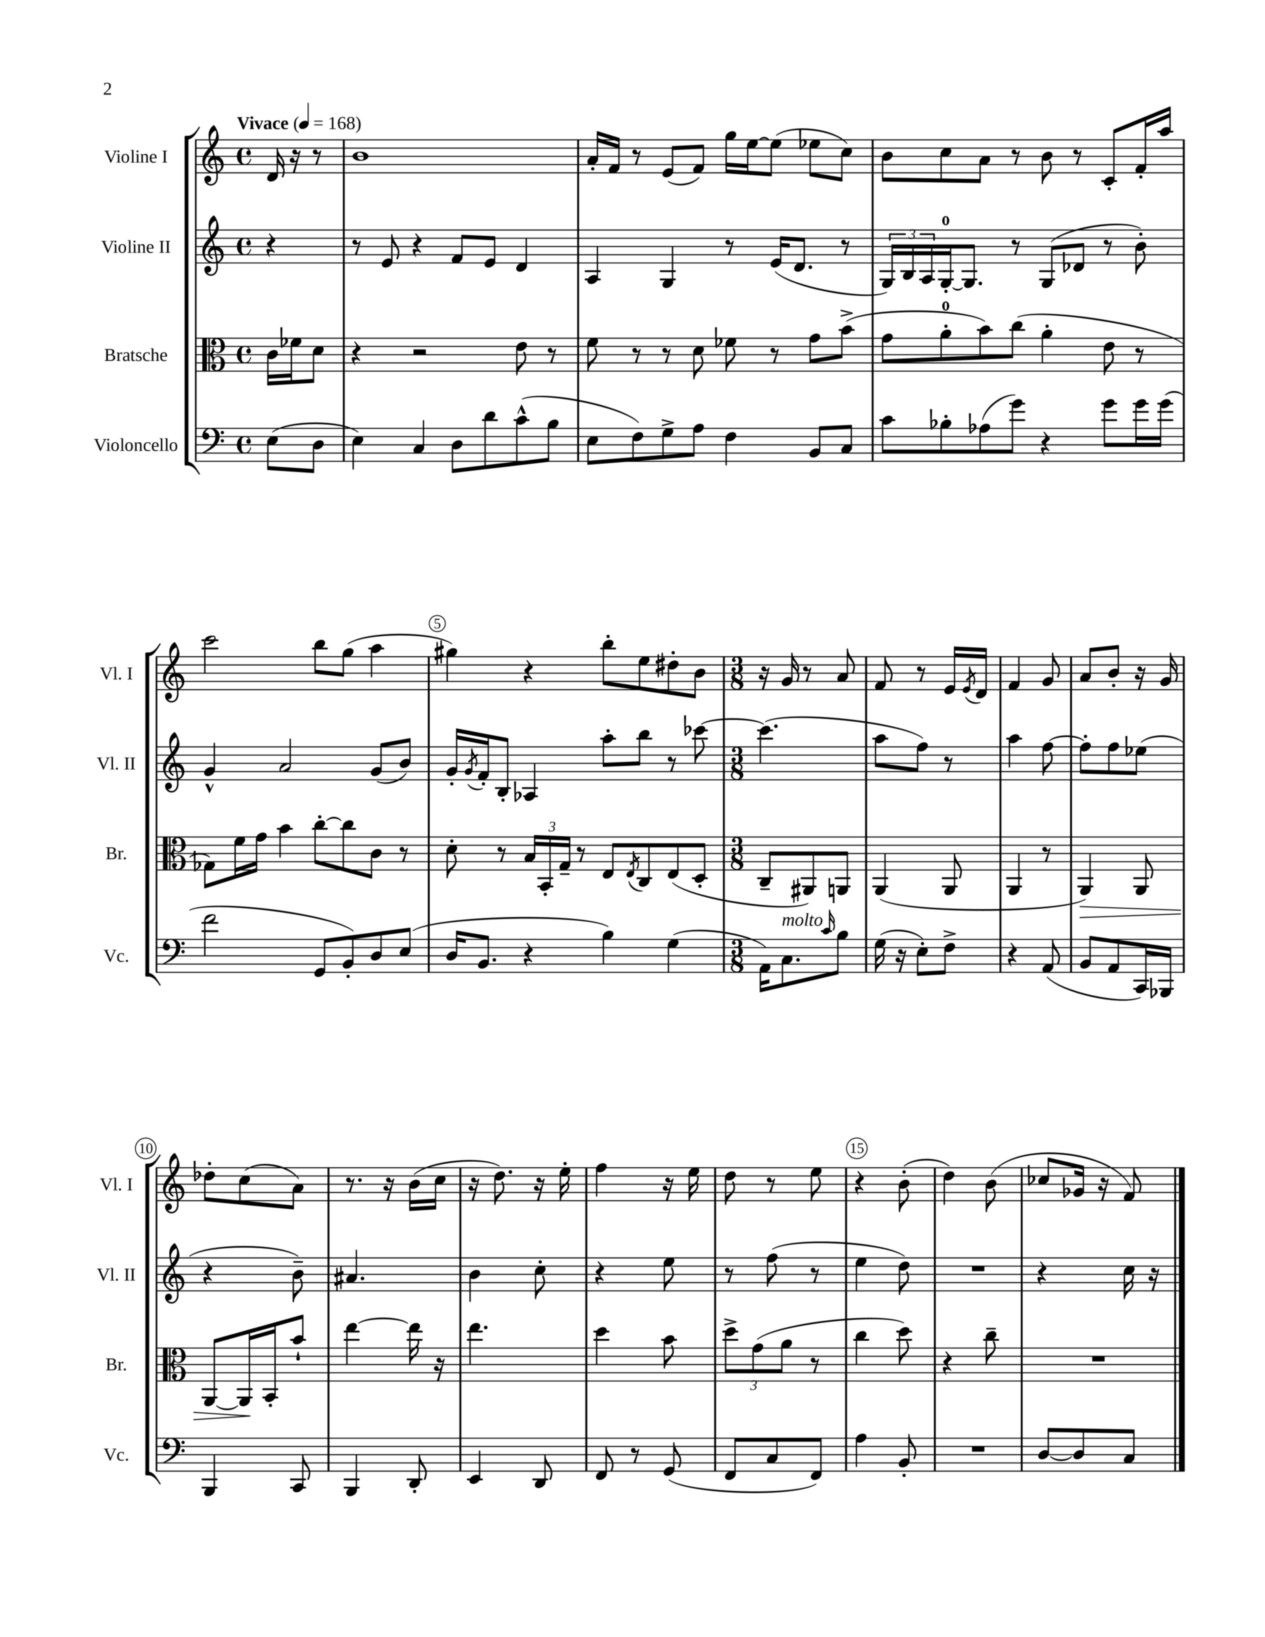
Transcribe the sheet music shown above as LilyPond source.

<<
\new StaffGroup <<
\new Staff = "s0" \with { instrumentName = "Violine I" shortInstrumentName = "Vl. I" } {
    \clef treble \key c \major \defaultTimeSignature \time 4/4 \partial 4 \tempo "Vivace" 4 = 168
    d'16 r16 r8 |
    b'1 |
    a'16-. f'16 r8 e'8( f'8) g''16 e''16~ e''8( ees''8 c''8) |
    b'8 c''8 a'8 r8 b'8 r8 c'8-. f'16-. a''16 |
    c'''2 b''8 g''8( a''4 |
    gis''4) r4 b''8-. e''8 dis''8-. b'8 |
    \numericTimeSignature \time 3/8 r16 g'16 r8 a'8 |
    f'8 r8 e'16 \acciaccatura { e'8 } d'16 |
    f'4 g'8 |
    a'8 b'8-. r16 g'16 |
    des''8-. c''8( a'8) |
    r8. r16 b'16( c''16 |
    r16 d''8.) r16 e''16-. |
    f''4 r16 e''16 |
    d''8 r8 e''8 |
    r4 b'8-.( |
    d''4) b'8( |
    ces''8 ges'16 r16 f'8) \bar "|." |
}
\new Staff = "s1" \with { instrumentName = "Violine II" shortInstrumentName = "Vl. II" } {
    \clef treble \key c \major \defaultTimeSignature \time 4/4 \partial 4
    r4 |
    r8 e'8 r4 f'8 e'8 d'4 |
    a4 g4 r8 e'16( d'8. r8 |
    \tuplet 3/2 { g16) b16 a16 } g16-0~-. g8. r8 g8( des'8 r8 b'8-.) |
    g'4-^ a'2 g'8( b'8) |
    g'16-. \acciaccatura { g'8 } f'16-. b8-. aes4 a''8-. b''8 r8 ces'''8~ |
    \numericTimeSignature \time 3/8 ces'''4.( |
    a''8 f''8) r8 |
    a''4 f''8~ |
    f''8-. f''8 ees''8( |
    r4 b'8--) |
    ais'4. |
    b'4 c''8-. |
    r4 e''8 |
    r8 f''8( r8 |
    e''4 d''8) |
    R4. |
    r4 c''16 r16 \bar "|." |
}
\new Staff = "s2" \with { instrumentName = "Bratsche" shortInstrumentName = "Br." } {
    \clef alto \key c \major \defaultTimeSignature \time 4/4 \partial 4
    c'16 fes'16 d'8 |
    r4 r2 e'8 r8 |
    f'8 r8 r8 d'8 fes'8 r8 g'8 b'8->( |
    g'8 a'8-0-. b'8) c''8( a'4-. e'8 r8 |
    ges8) f'16 g'16 b'4 c''8~-. c''8 c'8 r8 |
    d'8-. r8 \tuplet 3/2 { b16 b,16-. g16-- } r8 e8 \acciaccatura { e8 } c8 e8( d8-. |
    \numericTimeSignature \time 3/8 c8-- ais,8) a,8 |
    a,4( a,8 |
    a,4 r8 |
    a,4\>) a,8 |
    a,8~ a,16\! b,16-. b'8-! |
    e''4~ e''16 r16 |
    e''4. |
    d''4 b'8 |
    \tuplet 3/2 { d''8-> g'8( a'8 } r8 |
    c''4 d''8) |
    r4 c''8-- |
    R4. \bar "|." |
}
\new Staff = "s3" \with { instrumentName = "Violoncello" shortInstrumentName = "Vc." } {
    \clef bass \key c \major \defaultTimeSignature \time 4/4 \partial 4
    e8( d8 |
    e4) c4 d8 d'8 c'8-^( b8 |
    e8 f8) g8-> a8 f4 b,8 c8 |
    c'8 bes8-. aes8( g'8) r4 g'8 g'16 g'16( |
    f'2 g,8 b,8-.) d8 e8( |
    d16 b,8. r4 b4) g4( |
    \numericTimeSignature \time 3/8 a,16) c8.^\markup { \italic "molto" } \grace { c'16 } b8 |
    g16( r16 e8-.) f8-> |
    r4 a,8( |
    b,8 a,8 c,16) bes,,16 |
    b,,4 c,8 |
    b,,4 d,8-. |
    e,4 d,8 |
    f,8 r8 g,8( |
    f,8 c8 f,8) |
    a4 b,8-. |
    R4. |
    d8~ d8 c8 \bar "|." |
}
>>
>>
\layout { \context { \Score \override BarNumber.break-visibility = ##(#f #t #t) barNumberVisibility = #(every-nth-bar-number-visible 5) \override BarNumber.stencil = #(make-stencil-circler 0.1 0.3 ly:text-interface::print) } }
